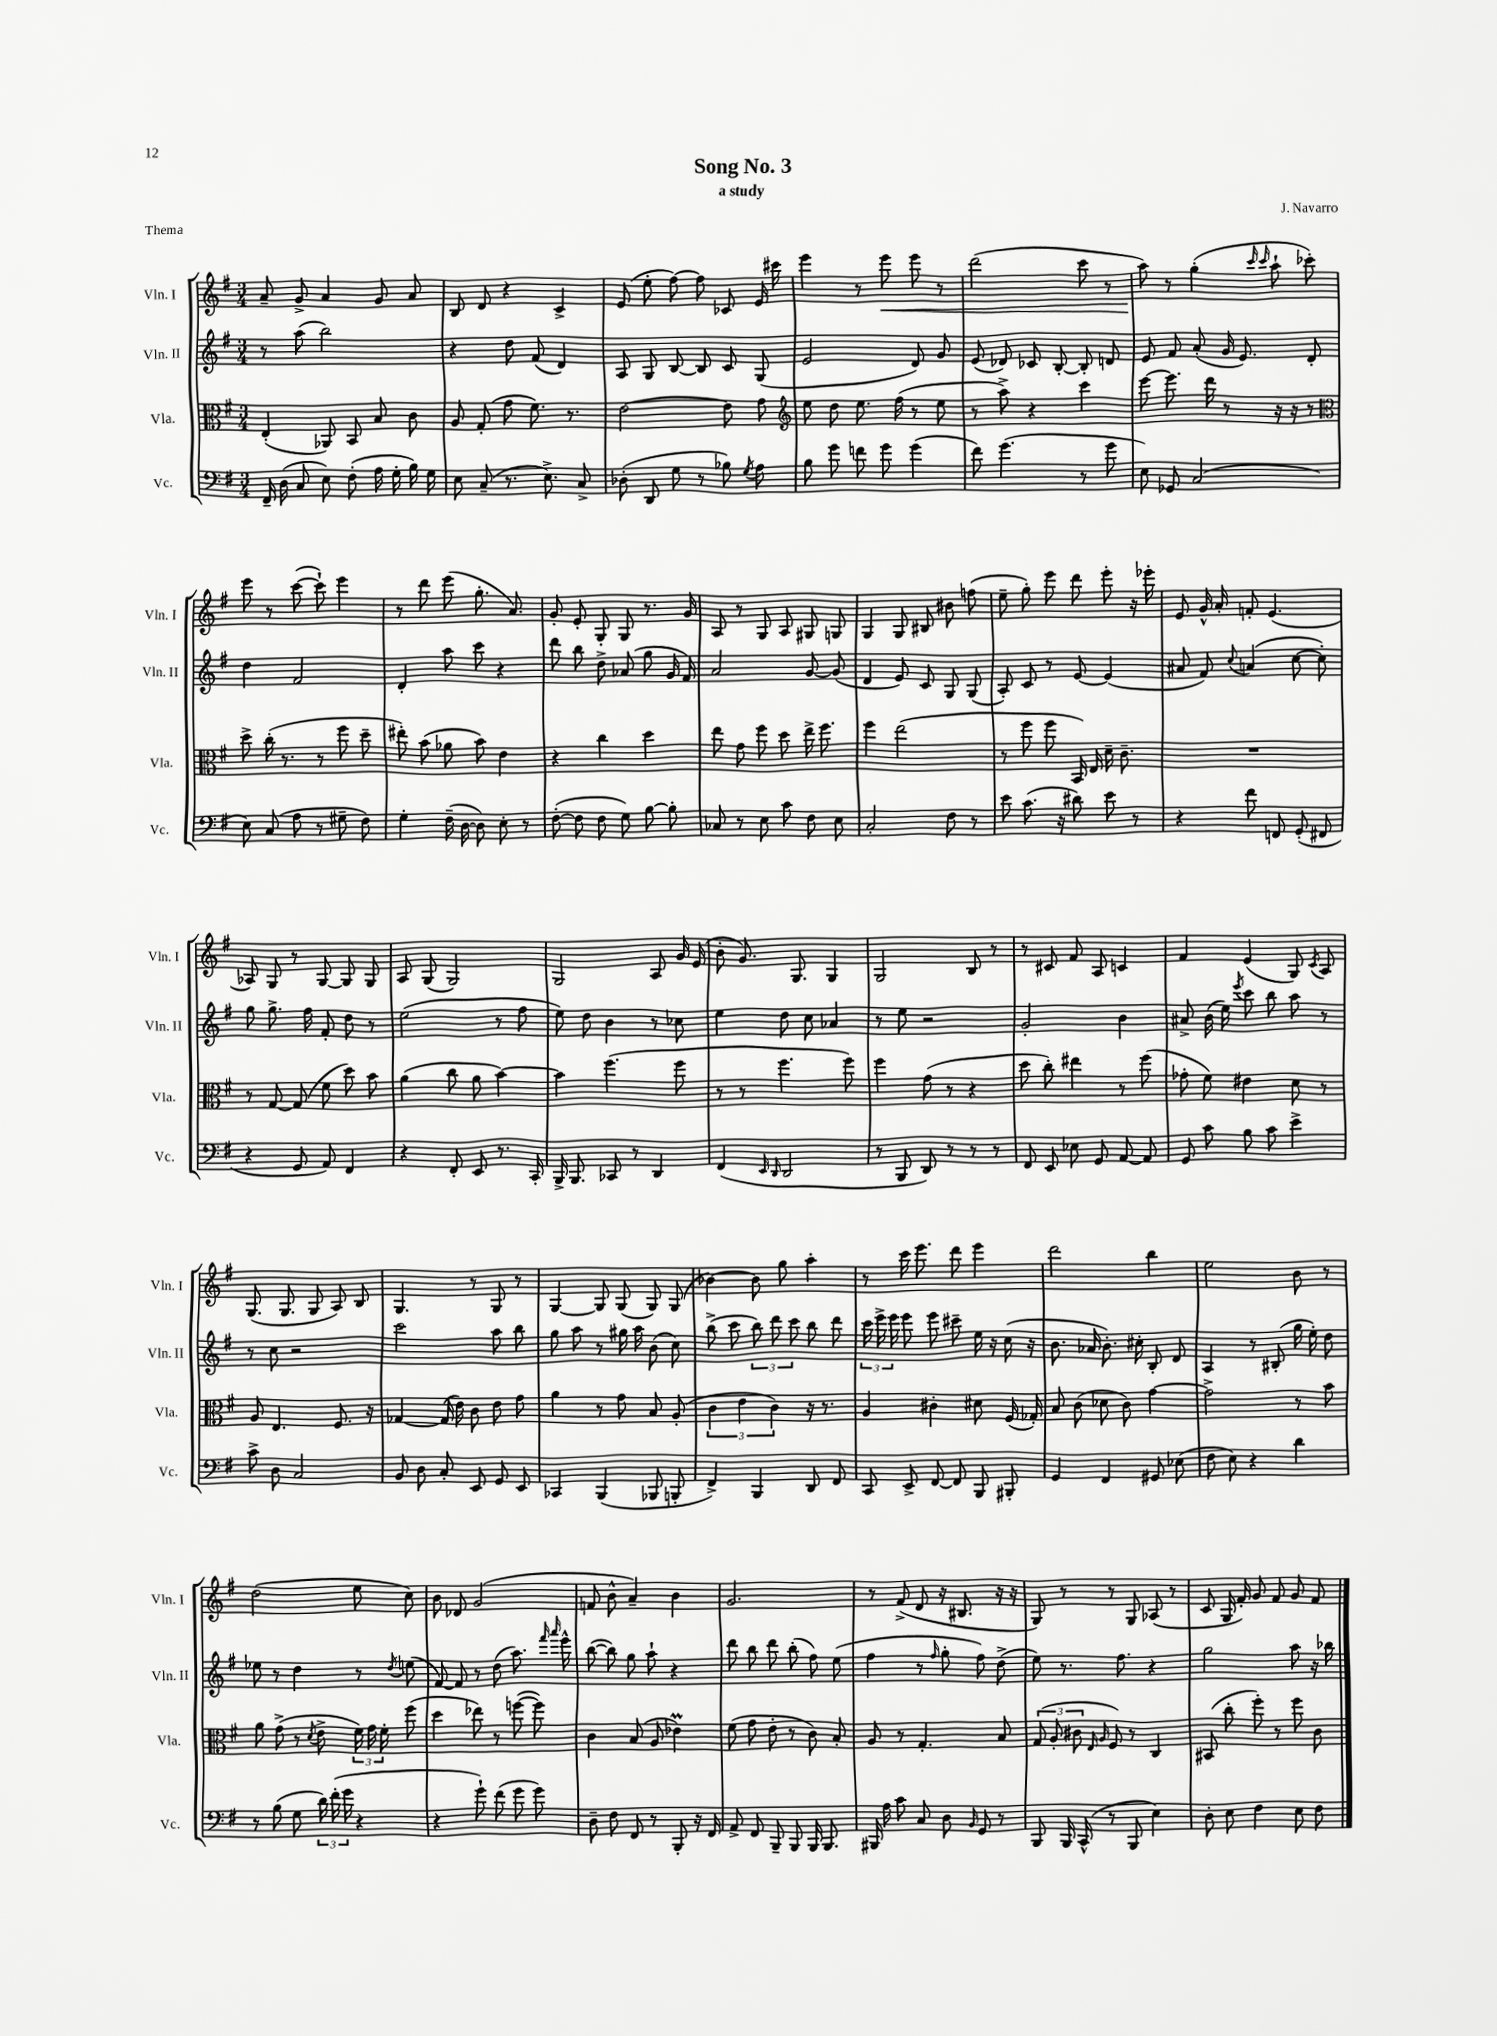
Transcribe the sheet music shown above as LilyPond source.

\header { title = "Song No. 3" composer = "J. Navarro" subtitle = "a study" piece = "Thema" }
<<
\new StaffGroup <<
\new Staff = "s0" \with { instrumentName = "Vln. I" shortInstrumentName = "Vln. I" } {
    \clef treble \key g \major \numericTimeSignature \time 3/4
    \autoBeamOff a'8-- g'8-> a'4 g'8 a'8 |
    b8 d'8 r4 c'4-> |
    e'8( e''8-. fis''8~) fis''8 ces'8 e'16 cis'''16 |
    e'''4 r8 e'''8\< e'''8 r8 |
    d'''2( c'''8 r8 |
    a''8\!) r8 g''4-.( \grace { c'''16 c'''16 } a''8-! ces'''8-.) |
    e'''8 r8 c'''8~( c'''8-!) e'''4 |
    r8 d'''8 e'''8( g''8.-. a'8.) |
    g'8-. e'8-. g8-. g8 r8. g'16 |
    a8 r8 g8 a8 gis8 g8 |
    g4 g8 bis8 bis'8 f''8( |
    e''8-- g''8-.) e'''8 d'''8 e'''8-. r16 ees'''16-. |
    e'8 g'16-^ a'16-. f'8-. e'4.( |
    aes8) g8 r8 g8~ g8 g8 |
    a8 g8( g2) |
    g2 a8 g'16 e'16( |
    b'8-. g'8.) g8. g4 |
    g2 b8 r8 |
    r8 cis'8 fis'8 a8 c'4 |
    fis'4 e'4( g8) \acciaccatura { c'8 } a8 |
    g8.( g8. g8 a8) b8 |
    g4. r8 g8 r8 |
    g4~ g8 g8( g8) g8( |
    bes'4~) bes'8 g''8 a''4-. |
    r8 c'''16 e'''8. d'''8 e'''4 |
    d'''2 b''4 |
    e''2 b'8 r8 |
    d''2( e''8 c''8) |
    b'8 des'8 g'2( |
    f'8 b'8-^ a'4--) b'4 |
    g'2. |
    r8 fis'8->( d'8 r16 bis8. r16 r16 |
    g8) r8 r8 g8 aes8( r8 |
    c'8 g16 fis'16-.) g'8 fis'8 g'8 fis'8 \bar "|." |
}
\new Staff = "s1" \with { instrumentName = "Vln. II" shortInstrumentName = "Vln. II" } {
    \clef treble \key g \major \numericTimeSignature \time 3/4
    \autoBeamOff r8 a''8( b''2) |
    r4 d''8 fis'8( d'4) |
    a8 g8 b8~ b8 c'8 g8( |
    e'2 d'8) g'8 |
    e'8( des'8) ces'8 b8~-. b8-. d'8 |
    e'8 fis'8 a'8-.( g'16 e'8.) d'8-. |
    d''4 fis'2 |
    d'4-. a''8 c'''8 r4 |
    d'''8 b''8 d''8-> aes'8( g''8 g'16 fis'16) |
    a'2 g'8~ g'8( |
    d'4 e'8) c'8 g8 g8( |
    a8-.) c'8 r8 e'8~ e'4( |
    ais'8 fis'8) \appoggiatura { c''8 } a'4( c''8~ c''8-.) |
    g''8 g''8.-> fis''16 fis'8-. d''8 r8 |
    e''2( r8 fis''8 |
    e''8) d''8 b'4 r8 ces''8 |
    e''4 d''8 c''8 aes'4 |
    r8 e''8 r2 |
    g'2-. b'4 |
    ais'8-> b'16( e''16) \acciaccatura { e'''8 } c'''8 b''8 a''8 r8 |
    r8 c''8 r2 |
    c'''2 a''8 b''8 |
    g''8 a''8 r8 gis''16 a''16 b'8( c''8) |
    b''8->( c'''8 \tuplet 3/2 { b''8) d'''8 c'''8 } b''8 d'''8 |
    \tuplet 3/2 { c'''16 e'''16-> e'''16 } e'''8 e'''8 cis'''8-- e''16 r16 c''16( r16 |
    b'8. aes'16 b'8.-.) cis''16-. b8-. d'8 |
    a4 r8 bis8-.( g''16 e''16-.) d''8 |
    ees''8 r8 d''4 r8 \acciaccatura { d''8 } e''8( |
    fis'8~) fis'8 r8 d''8( a''8.) \grace { fis'''16 a'''16 } e'''16-^ |
    b''8~( b''8) g''8 a''8-! r4 |
    d'''8 b''8 d'''8 b''8-.( fis''8) e''8( |
    fis''4 r8 \grace { fis''16 } g''8-. fis''8) d''8->( |
    e''8) r8. fis''8. r4 |
    g''2 a''8 r16 bes''16 \bar "|." |
}
\new Staff = "s2" \with { instrumentName = "Vla." shortInstrumentName = "Vla." } {
    \clef alto \key g \major \numericTimeSignature \time 3/4
    \autoBeamOff e4-.( aes,8) b,8 b8 c'8 |
    a8 g8-.( g'8 fis'8.) r8. |
    e'2~ e'8 g'8 |
    \clef treble e''8 d''8 e''8. fis''16( r8 e''8 |
    r8 a''8->) r4 c'''4 |
    e'''8~ e'''8. d'''16 r8 r16 r16 r8 |
    \clef alto d''8-> c''16-.( r8. r8 fis''8 d''8-- |
    eis''8-.) b'8( aes'8 b'8) e'4 |
    r4 c''4 d''4 |
    e''8 g'8 fis''8 d''8 e''16-> fis''8. |
    fis''4 e''2( |
    r8 fis''8 fis''8 b,16) e16 d'16-- c'8.-- |
    R2. |
    r8 g8~ g8( fis'8 d''8) b'8 |
    a'4( c''8 a'8 b'4~) |
    b'4 fis''4.( fis''8 |
    r8 r8 fis''4. fis''8) |
    fis''4 g'8( r8 r4 |
    d''8 c''8-.) eis''4 r8 fis''8( |
    ges'8-. fis'8) eis'4 d'8 r8 |
    a8 e4. fis8. r16 |
    ges4~ ges16( e'16) c'8 e'8 g'8 |
    a'4 r8 g'8 b8 a8-.( |
    \tuplet 3/2 { c'4 e'4 c'4) } r16 r8. |
    a4 cis'4-. dis'8 fis16( ges16-.) |
    b8 c'8( des'8 c'8) g'4~ |
    g'2-> r8 b'8 |
    a'8 g'8->( r8 \acciaccatura { d'8 } e'8-> \tuplet 3/2 { fis'16) g'16 fis'16-. } fis''8( |
    d''4 ees''8) r8 f''8~( f''8) |
    c'4 b8( a8 ees'4\prall) |
    fis'8( g'8 e'8-. r8 c'8) b8-. |
    a8 r8 g4.-. b8 |
    \tuplet 3/2 { g8( a8-. cis'8 } \grace { e16 a16 } fis8) r8 c4 |
    bis,8( c''8-. fis''8-.) r8 fis''8 c'8 \bar "|." |
}
\new Staff = "s3" \with { instrumentName = "Vc." shortInstrumentName = "Vc." } {
    \clef bass \key g \major \numericTimeSignature \time 3/4
    \autoBeamOff fis,16-- d16( c8 e8) fis8-.( a16 g16-. b16) g16 |
    e8 c8--( r8. e8.->) c8-> |
    des8-.( d,8 g8 r8 bes8) \acciaccatura { g8 } a8 |
    b8 g'8 f'8 g'8 g'4( |
    fis'8) g'4.( r8 g'8 |
    e8) ges,8 c2( |
    e8) c8( a8 r8 gis8-- fis8) |
    g4-. fis16--( d16~ d8) e8-. r8 |
    fis8~-.( fis8 fis8 g8) b8~ b8-. |
    ces8 r8 e8 c'8 fis8 e8 |
    c2-. fis8 r8 |
    e'8 c'8.( r16 dis'8) e'8 r8 |
    r4 fis'8 f,8 g,8-.( fis,8 |
    r4 g,8 a,8) fis,4 |
    r4 fis,8-. e,8 r8. c,16-. |
    b,,16-> b,,8. ces,8 r8 d,4 |
    fis,4( \grace { e,16 d,16 } d,2 |
    r8 b,,8 d,8) r8 r8 r8 |
    fis,8 e,8 ees8 g,8 a,8~ a,8 |
    g,8 c'8 b8 c'8 e'4-> |
    c'8-> d8 c2 |
    b,8 d8 c8-. e,8 g,8 e,8 |
    ces,4 b,,4( bes,,8 b,,8-. |
    fis,4->) b,,4 d,8 fis,8 |
    c,8 e,8-> fis,8~ fis,8 b,,8 bis,,8-. |
    g,4 fis,4 gis,8 ees8( |
    fis8 e8) r4 d'4 |
    r8 b8( g8 \tuplet 3/2 { d'16) fis'16-.( g'16 } r4 |
    r4 g'8-!) fis'8( g'8 g'8) |
    d8-- fis8 fis,8 r8 b,,8-. r16 fis,16 |
    a,8-> fis,8 b,,8-- b,,8 b,,16 b,,8. |
    bis,,16 a16 c'8 c8 d8 \grace { b,16 } g,8 r8 |
    b,,8 b,,16 c,16-^( r8 b,,8 e4) |
    d8-. e8 fis4 e8 fis8 \bar "|." |
}
>>
>>
\layout { \context { \Score \remove "Bar_number_engraver" } }
